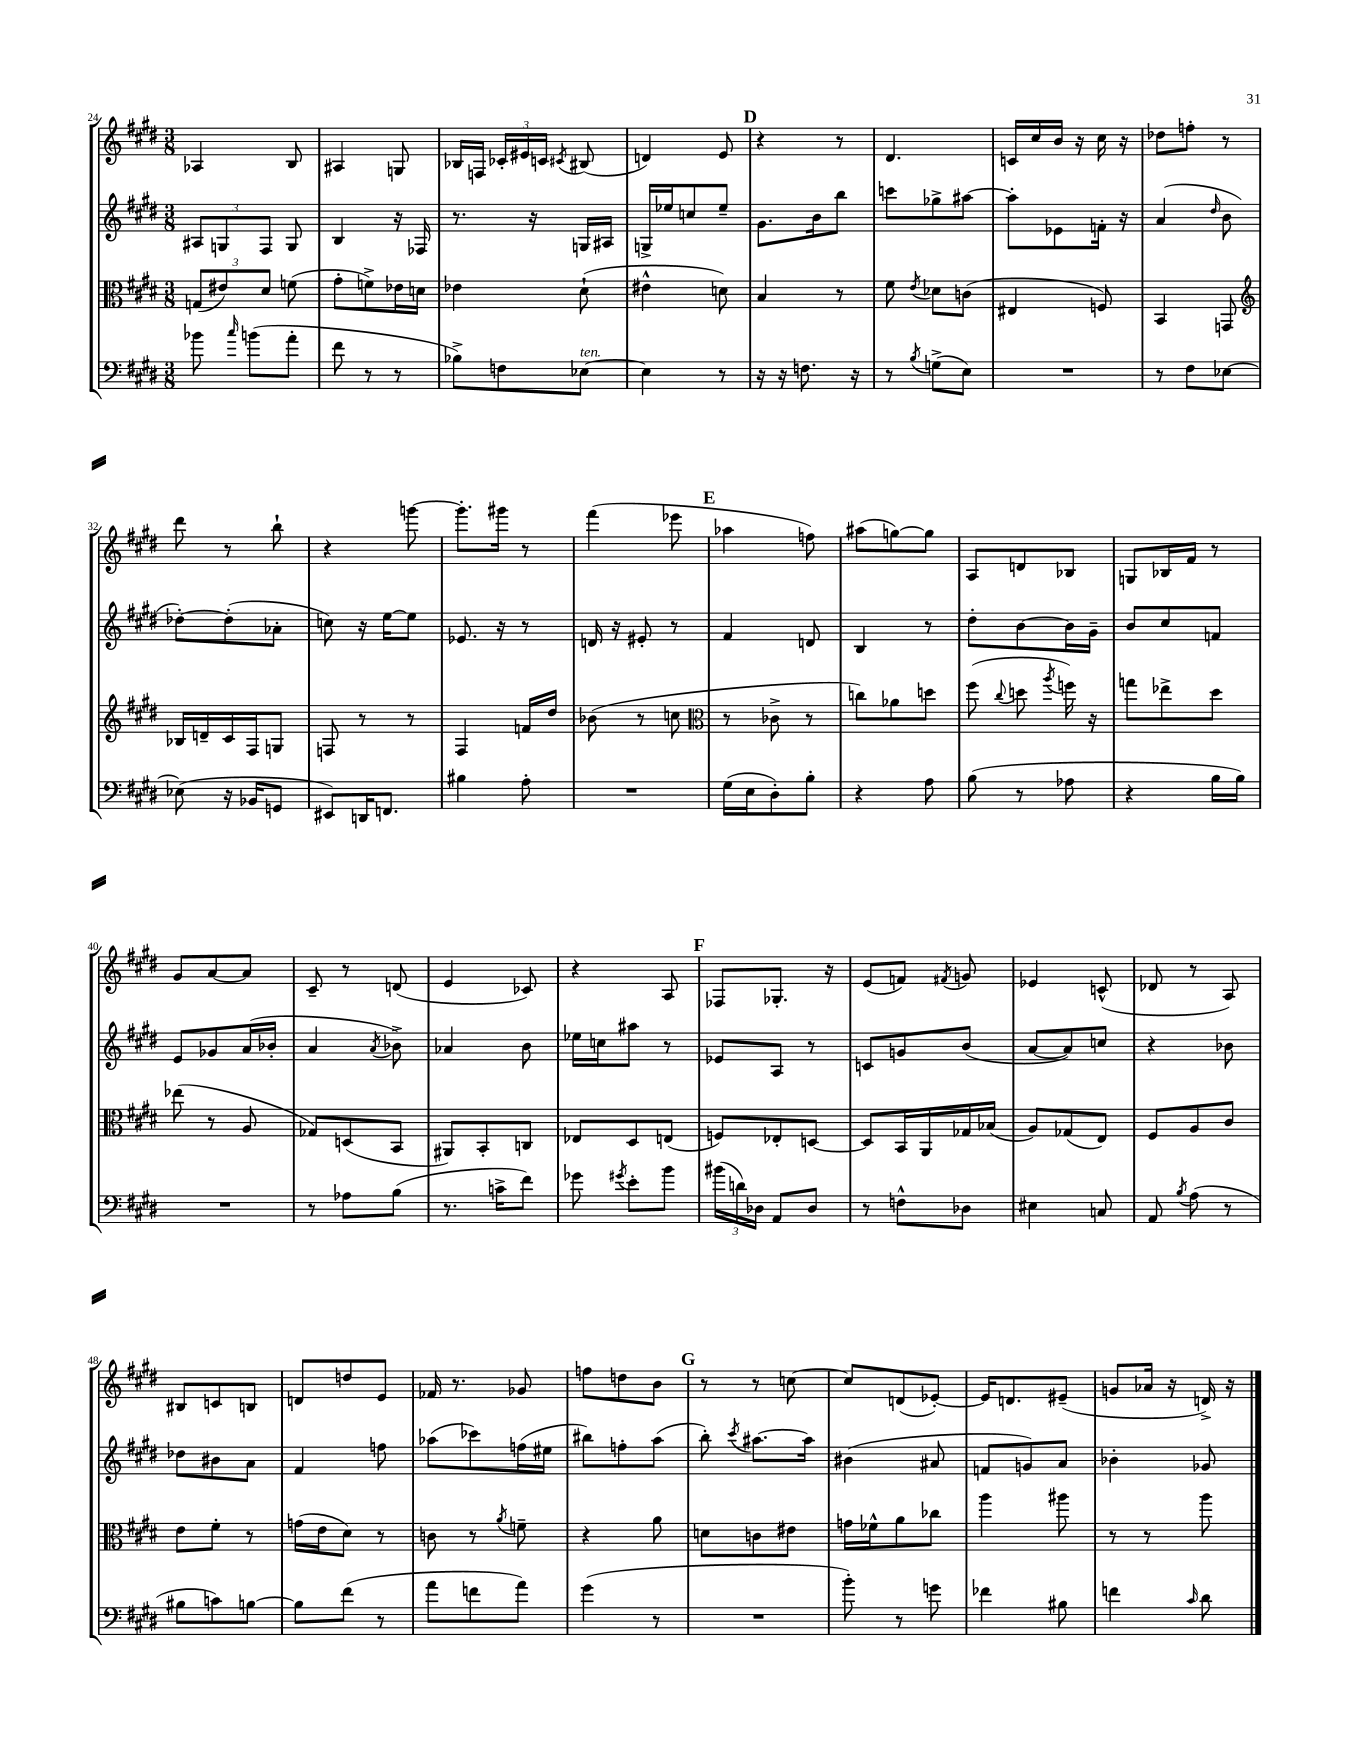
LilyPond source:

<<
\new StaffGroup <<
\new Staff = "s0" {
    \clef treble \key e \major \numericTimeSignature \time 3/8
    \autoBeamOff aes4 b8 |
    ais4 g8 |
    bes16[ f16] \tuplet 3/2 { ces'16[-. eis'16 c'16] } \acciaccatura { cis'8 } bis8( |
    d'4) e'8 |
    \mark \markup { \bold "D" } r4 r8 |
    dis'4. |
    c'16[ cis''16 b'16] r16 cis''16 r16 |
    des''8[ f''8]-. r8 |
    dis'''8 r8 b''8-! |
    r4 g'''8~ |
    g'''8.[-. gis'''16] r8 |
    fis'''4( ees'''8 |
    \mark \markup { \bold "E" } aes''4 f''8) |
    ais''8[( g''8~) g''8] |
    a8[ d'8 bes8] |
    g8[ bes16 fis'16] r8 |
    gis'8[ a'8~ a'8] |
    cis'8-- r8 d'8( |
    e'4 ces'8) |
    r4 a8 |
    \mark \markup { \bold "F" } fes8[ ges8.]-. r16 |
    e'8[( f'8]) \acciaccatura { fis'8 } g'8 |
    ees'4 c'8-^( |
    des'8 r8 a8) |
    bis8[ c'8 b8] |
    d'8[ d''8 e'8] |
    fes'16 r8. ges'8 |
    f''8[ d''8 b'8] |
    \mark \markup { \bold "G" } r8 r8 c''8~ |
    c''8[ d'8( ees'8]~-.) |
    ees'16[ d'8. eis'8]--( |
    g'8[ aes'16] r16 d'16->) r16 \bar "|." |
}
\new Staff = "s1" {
    \clef treble \key e \major \numericTimeSignature \time 3/8
    \autoBeamOff \tuplet 3/2 { ais8[ g8 fis8] } g8 |
    b4 r16 fes16 |
    r8. r16 g16[ ais16] |
    g16[-> ees''16 c''8 ees''8]-- |
    \mark \markup { \bold "D" } gis'8.[ b'16 b''8] |
    c'''8[ ges''8-> ais''8]~ |
    ais''8[-. ees'8 f'16]-. r16 |
    a'4( \grace { dis''16 } b'8 |
    des''8[~-.) des''8-.( aes'8]-. |
    c''8) r16 e''16[~ e''8] |
    ees'8. r16 r8 |
    d'16 r16 eis'8-. r8 |
    \mark \markup { \bold "E" } fis'4 d'8 |
    b4 r8 |
    dis''8[-. b'8~ b'16 gis'16]-- |
    b'8[ cis''8 f'8] |
    e'8[ ges'8 a'16( bes'16]-. |
    a'4 \acciaccatura { a'8 } bes'8->) |
    aes'4 b'8 |
    ees''16[ c''16 ais''8] r8 |
    \mark \markup { \bold "F" } ees'8[ a8] r8 |
    c'8[ g'8 b'8]( |
    a'8[~ a'8) c''8] |
    r4 bes'8 |
    des''8[ bis'8 a'8] |
    fis'4 f''8 |
    aes''8[( ces'''8) f''16( eis''16] |
    bis''8[) f''8-. a''8]( |
    \mark \markup { \bold "G" } b''8-.) \acciaccatura { cis'''8 } ais''8.[~ ais''16] |
    bis'4( ais'8 |
    f'8[ g'8) a'8] |
    bes'4-. ges'8 \bar "|." |
}
\new Staff = "s2" {
    \clef alto \key e \major \numericTimeSignature \time 3/8
    \autoBeamOff \tuplet 3/2 { g8[( eis'8) dis'8] } f'8( |
    gis'8[-. f'8->) ees'16 d'16] |
    ees'4 dis'8-!( |
    eis'4-^ d'8) |
    \mark \markup { \bold "D" } b4 r8 |
    fis'8 \acciaccatura { e'8 } des'8[ c'8]( |
    eis4 f8) |
    b,4 g,8 |
    \clef treble bes16[ d'16-- cis'16 fis16 g8] |
    f8 r8 r8 |
    fis4 f'16[ dis''16] |
    bes'8( r8 c''8 |
    \mark \markup { \bold "E" } \clef alto r8 ces'8-> r8 |
    c''8[) aes'8 d''8] |
    fis''8( \appoggiatura { cis''8 } d''8 \acciaccatura { a''8 } f''16) r16 |
    g''8[ ees''8-> dis''8] |
    ees''8( r8 a8 |
    ges8[) d8( b,8] |
    ais,8[) b,8-. c8] |
    ees8[ dis8 e8]( |
    \mark \markup { \bold "F" } f8[) ees8-. d8]~ |
    d8[ b,16 a,16 ges16 bes16]( |
    a8[) ges8( e8]) |
    fis8[ a8 cis'8] |
    e'8[ fis'8]-. r8 |
    g'16[( e'16 dis'8]) r8 |
    c'8 r8 \acciaccatura { a'8 } f'8-- |
    r4 a'8 |
    \mark \markup { \bold "G" } d'8[ c'8 eis'8] |
    g'16[ fes'16-^ a'8 ces''8] |
    a''4 ais''8 |
    r8 r8 a''8 \bar "|." |
}
\new Staff = "s3" {
    \clef bass \key e \major \numericTimeSignature \time 3/8
    \autoBeamOff bes'8 \grace { cis''16 } b'8[( a'8]-. |
    fis'8 r8 r8 |
    bes8[->) f8 ees8]~^\markup { \italic "ten." } |
    ees4 r8 |
    \mark \markup { \bold "D" } r16 r16 f8. r16 |
    r8 \acciaccatura { b8 } g8[->( e8]) |
    R4. |
    r8 fis8[ ees8]~ |
    ees8( r16 bes,16[ g,8] |
    eis,8[) d,16 f,8.] |
    bis4 a8-. |
    R4. |
    \mark \markup { \bold "E" } gis16[( e16 dis8-.) b8]-. |
    r4 a8 |
    b8( r8 aes8 |
    r4 b16[ b16]) |
    R4. |
    r8 aes8[ b8]( |
    r8. c'16[-> fis'8]) |
    ges'8 \acciaccatura { gis'8 } e'8[-. b'8] |
    \mark \markup { \bold "F" } \tuplet 3/2 { bis'16[( d'16) des16] } a,8[ des8] |
    r8 f8[-^ des8] |
    eis4 c8 |
    a,8 \acciaccatura { b8 } a8( r8 |
    bis8[ c'8) b8]~ |
    b8[ fis'8]( r8 |
    a'8[ f'8 a'8]) |
    gis'4( r8 |
    \mark \markup { \bold "G" } R4. |
    b'8-.) r8 g'8 |
    fes'4 bis8 |
    f'4 \grace { cis'16 } dis'8 \bar "|." |
}
>>
>>
\layout { \context { \Score currentBarNumber = #24 } }
